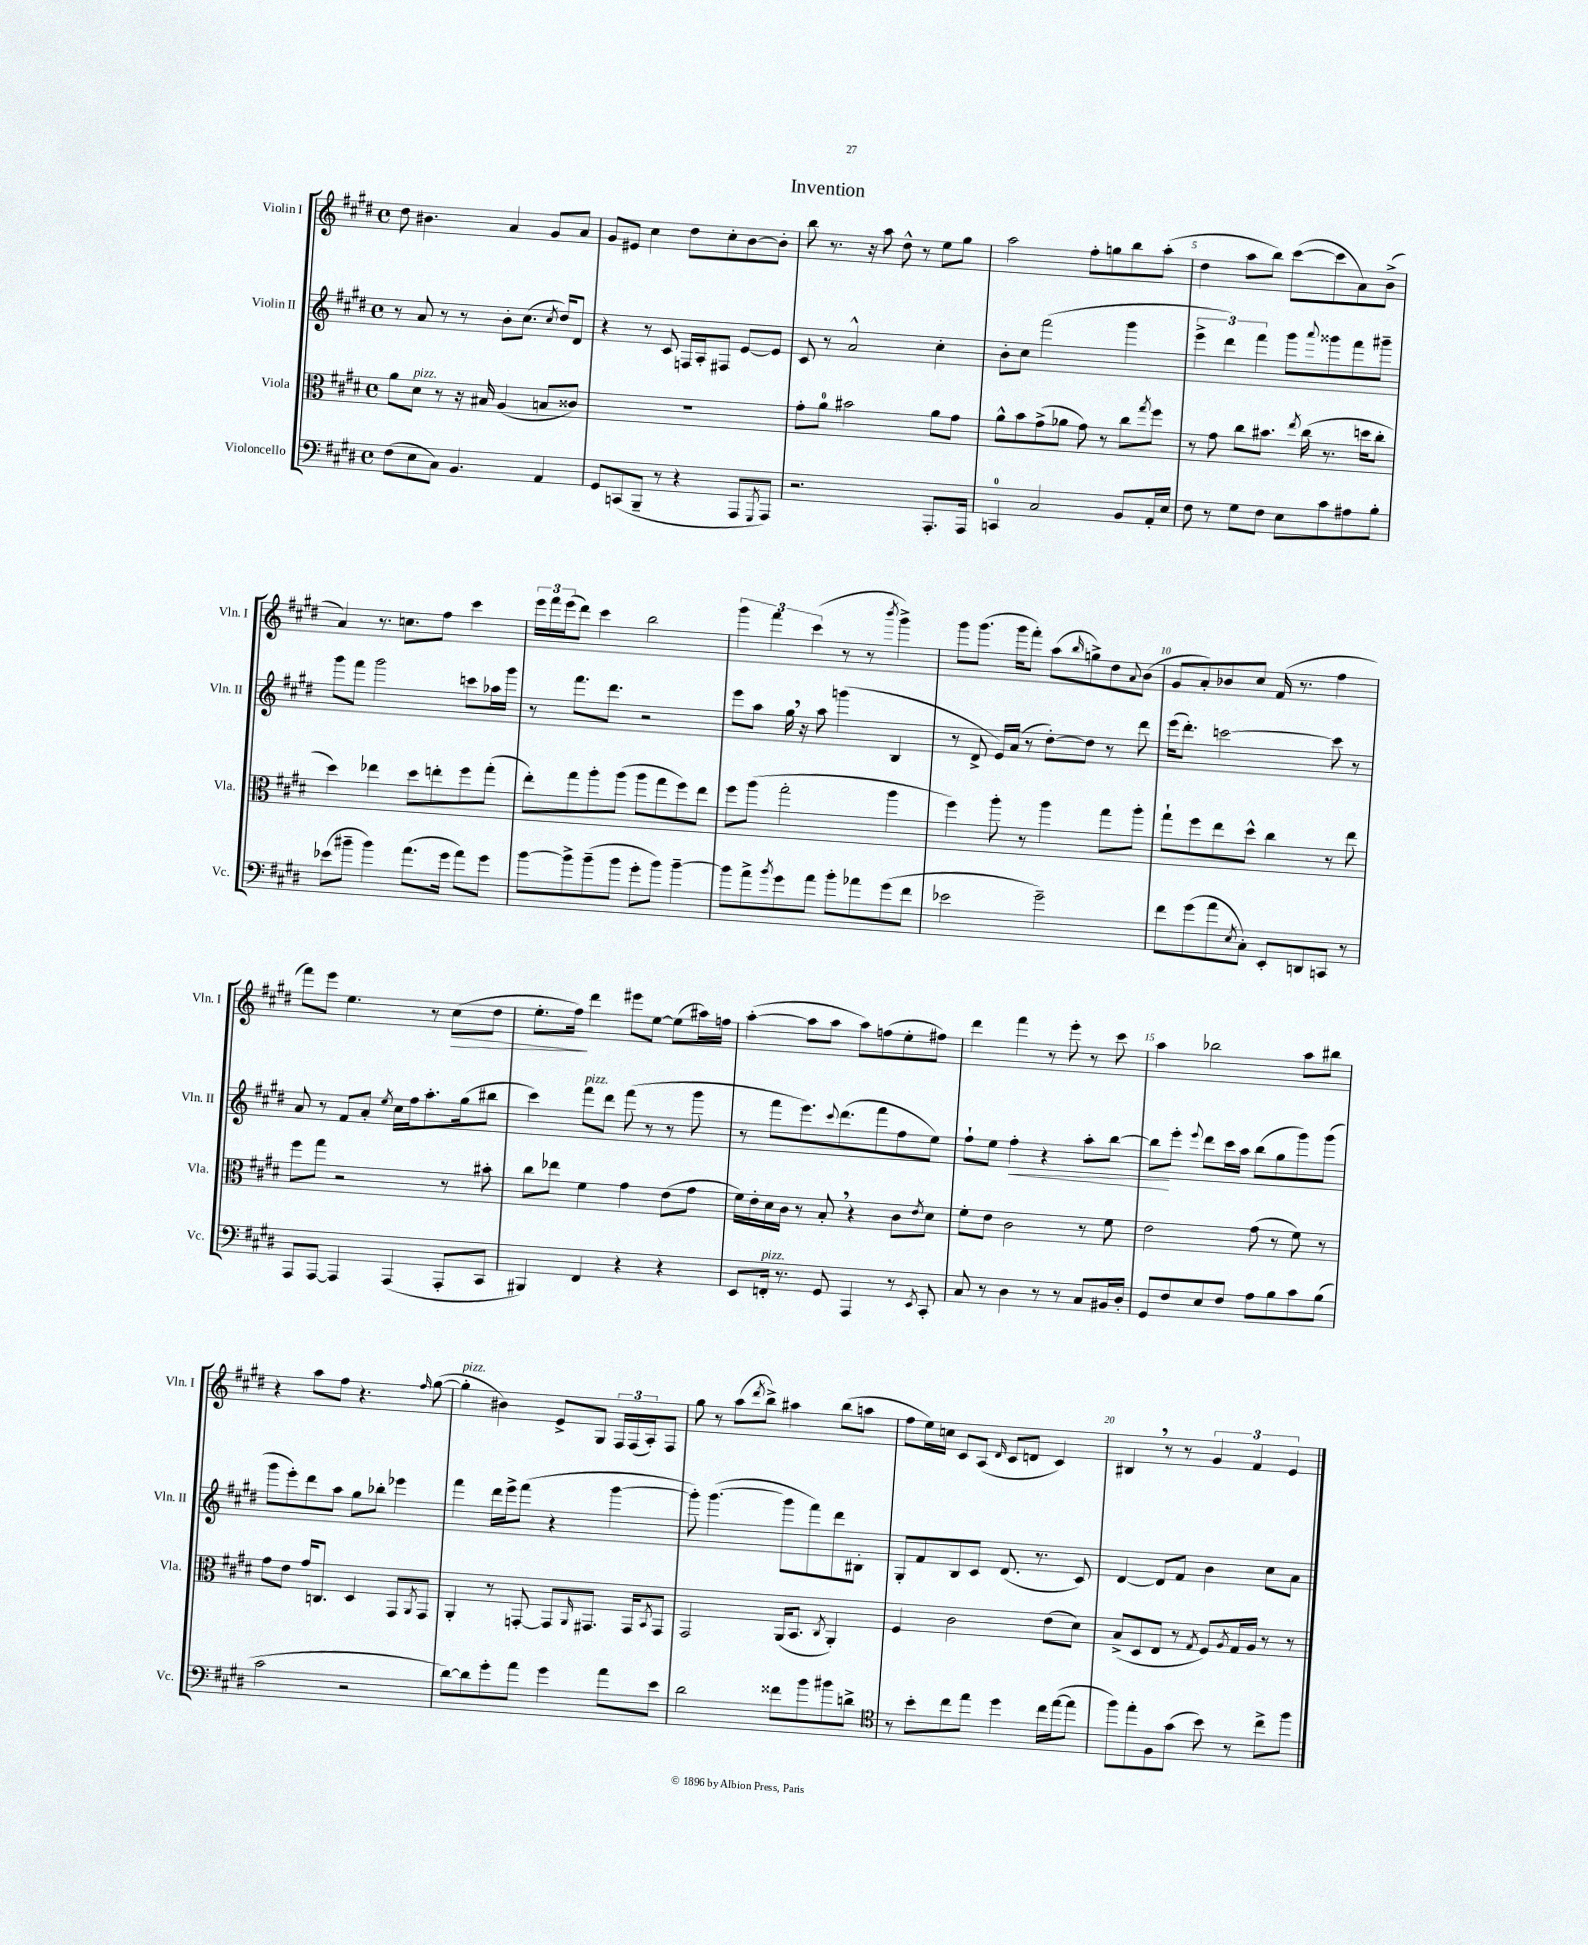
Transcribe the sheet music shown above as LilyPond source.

\header { title = "Invention" }
<<
\new StaffGroup <<
\new Staff = "s0" \with { instrumentName = "Violin I" shortInstrumentName = "Vln. I" } {
    \clef treble \key e \major \defaultTimeSignature \time 4/4
    dis''8 bis'4. a'4 gis'8 a'8 |
    gis'8 eis'8 cis''4 dis''8 cis''8-. b'8~ b'8-. |
    b''8 r8. r16 a''8 dis''8-^ r8 e''8 gis''8 |
    a''2 fis''8-. g''8 b''8 a''8-.( |
    dis''4 a''8 b''8) cis'''8~( cis'''8 a'8) b'8->( |
    a'4) r8. c''8. fis''8 cis'''4 |
    \tuplet 3/2 { e'''16 fis'''16 e'''16( } dis'''8) cis'''4 b''2 |
    \tuplet 3/2 { gis'''4 fis'''4 cis'''4( } r8 r8 \acciaccatura { b'''8 } gis'''4->) |
    gis'''8 gis'''8.( gis'''16 fis'''8-.) a''8( \grace { b''16 } g''8->) dis''8 \appoggiatura { a'8 } b'8( |
    gis'8 a'8-.) bes'8 cis''8 fis'16( r8. fis''4 |
    fis'''8) e'''8 e''4. r8 cis''8\>( dis''8 |
    e''8.-. fis''16\!) dis'''4 eis'''8 e''8~ e''8( ais''16) f''16 |
    a''4~-.( a''8 a''8 a''8) f''8( e''8-. fis''8) |
    dis'''4 fis'''4 r8 e'''8-. r8 cis'''8 |
    a''4 bes''2 a''8 bis''8 |
    r4 a''8 fis''8 r4. \grace { fis''16 } gis''8~( |
    gis''4-.^\markup { \italic "pizz." } bis'4) e'8-> gis8 \tuplet 3/2 { fis16 fis16( a16-.) } fis8 |
    gis''8 r8 a''8( \acciaccatura { dis'''8 } b''8->) ais''4 b''8( a''8 |
    fis''8 e''16) c''16 cis'8 a8( \grace { dis'16 } cis'8 d'8 cis'4) |
    bis4 \breathe r8 r8 \tuplet 3/2 { gis'4 fis'4 e'4 } \bar "|." |
}
\new Staff = "s1" \with { instrumentName = "Violin II" shortInstrumentName = "Vln. II" } {
    \clef treble \key e \major \defaultTimeSignature \time 4/4
    r8 a'8 r8 r8 b'8-. cis''8.( \acciaccatura { cis''8 } dis''16) dis'8 |
    r4 r8 cis'8 f16 a16-. fis8 e'8~ e'8 |
    cis'8 r8 a'2-^ cis''4-. |
    b'8-. cis''8 fis'''2( gis'''4 |
    \tuplet 3/2 { e'''4-> dis'''4) fis'''4 } gis'''8 \appoggiatura { a'''8 } gisis'''8 fis'''8 gis'''8-- |
    gis'''8 fis'''8 gis'''2 c'''8 aes''16 gis'''16 |
    r8 fis'''8. dis'''8. r2 |
    e'''8 a''8 gis''16 \breathe r16 a''8 g'''4( b4 |
    r8 dis'8-> e'16) a'16( r8 dis''8~-.) dis''8 r8 dis'''8 |
    e'''16( dis'''8.-.) c'''2~ c'''8 r8 |
    a'8 r8 fis'8 a'8-. \acciaccatura { e''8 } cis''16 fis''16 a''8.-. gis''16( bis''8 |
    cis'''4) fis'''8^\markup { \italic "pizz." } dis'''8 fis'''8( r8 r8 gis'''8 |
    r8 fis'''8 e'''8.) \appoggiatura { cis'''8 } dis'''8.( fis'''8 fis''8 e''8) |
    fis''8-! e''8 fis''4-.\< r4 a''8-. b''8~ |
    b''8\! e'''8-. \appoggiatura { e'''8 } dis'''8 cis'''16 a''16 b''8( gis''8 gis'''8) gis'''8( |
    gis'''8 e'''8-.) dis'''8 a''8 gis''8 bes''8-. ees'''4 |
    fis'''4 dis'''16 e'''16-> fis'''8( r4 gis'''4~ |
    gis'''8-.) gis'''4.~( gis'''8 fis'''8) dis'''8 bis8-. |
    gis8-. fis'8 b8 cis'8 dis'8.( r8. cis'8) |
    dis'4~ dis'8 fis'8 b'4 cis''8 a'8 \bar "|." |
}
\new Staff = "s2" \with { instrumentName = "Viola" shortInstrumentName = "Vla." } {
    \clef alto \key e \major \defaultTimeSignature \time 4/4
    a'8 dis'8^\markup { \italic "pizz." } r8 r16 bis16 a4( b8 cisis'8) |
    R1 |
    gis'8-. a'8-0 bis'2 a'8 gis'8 |
    a'8-^ b'8 gis'8->( aes'8 gis'8) r8 cis''8 \acciaccatura { gis''8 } fis''8 |
    r8 gis'8 cis''8 bis'8. \acciaccatura { e''8 } cis''16( r8. d''16 cis''8-. |
    dis''4) ees''4 dis''8 e''8-. fis''8 gis''8-.( |
    e''8-.) gis''8 a''8-. a''8( a''8 gis''8 fis''8) e''8 |
    fis''8 a''8( gis''2-. a''4 |
    fis''4) a''8-. r8 a''4 gis''8 a''8-. |
    gis''8-! fis''8 e''8 dis''8-^ cis''4 r8 e''8 |
    fis''8 gis''8 r2 r8 bis'8-. |
    cis''8 ees''8 fis'4 gis'4 e'8( gis'8 |
    fis'16) e'16-. dis'16 cis'16 r8 b8-. \breathe r4 cis'8 \acciaccatura { e'8 } dis'8 |
    fis'8-. e'8 cis'2 r8 fis'8 |
    e'2 gis'8( r8 fis'8) r8 |
    gis'8 e'8 gis'16 c8. dis4 gis,8 \acciaccatura { a,8 } gis,8 |
    a,4-. r8 g,8~-. g,8 \grace { a,16 } gis,8. gis,16 \acciaccatura { b,8 } gis,8 |
    gis,2 a,16( b,8. \acciaccatura { cis8 } a,4-.) |
    fis4 cis'2 e'8( dis'8) |
    b8->( dis8 e8 r8 \acciaccatura { gis8 } fis8) \acciaccatura { a8 } gis16 a16 r8 r8 \bar "|." |
}
\new Staff = "s3" \with { instrumentName = "Violoncello" shortInstrumentName = "Vc." } {
    \clef bass \key e \major \defaultTimeSignature \time 4/4
    fis8( e8 cis8) b,4. a,4 |
    gis,8 c,8( b,,8-- r8 r4 a,,8 \acciaccatura { gis,,8 } a,,8) |
    r2. a,,8.-. a,,16 |
    c,4-0 cis2 b,8 a,16-. e16 |
    fis8 r8 gis8 fis8 e8 cis'8 ais8 b8-. |
    ees'8( bis'8-- bis'4) a'8.( gis'16 a'8) gis'8 |
    b'8~ b'8-> b'8--( b'8 gis'8-. b'8) b'4~-- |
    b'8 a'8-> \acciaccatura { b'8 } gis'8 a'8 b'8-. aes'8 gis'8( fis'8 |
    ees'2 gis'2--) |
    fis'8 gis'8( a'8 \acciaccatura { e8 } cis8-.) e,8-. d,8 c,8 r8 |
    a,,8 a,,8~ a,,4 a,,4( a,,8-. cis,8 |
    bis,,4) fis,4 r4 r4 |
    e,8 f,16-.^\markup { \italic "pizz." } r8. gis,8 a,,4 r8 \acciaccatura { e,8 } cis,8-. |
    cis8 r8 dis4 r8 r8 cis8 bis,16 dis16-. |
    gis,8 fis8 e8 fis8 a8 b8 cis'8 b8( |
    cis'2 r2 |
    dis'8~) dis'8 gis'8-. a'8 gis'4 a'8 e'8 |
    dis'2 fisis'8 b'8 bis'8 d'8-> |
    \clef tenor r8 b'8-. cis''8 e''8 dis''4 cis''16 e''16~( e''8 |
    fis''8) e''8-. fis8 gis'8( b'8) r8 cis''8-> fis''8 \bar "|." |
}
>>
>>
\layout { \context { \Score \override BarNumber.break-visibility = ##(#f #t #t) barNumberVisibility = #(every-nth-bar-number-visible 5) } }
